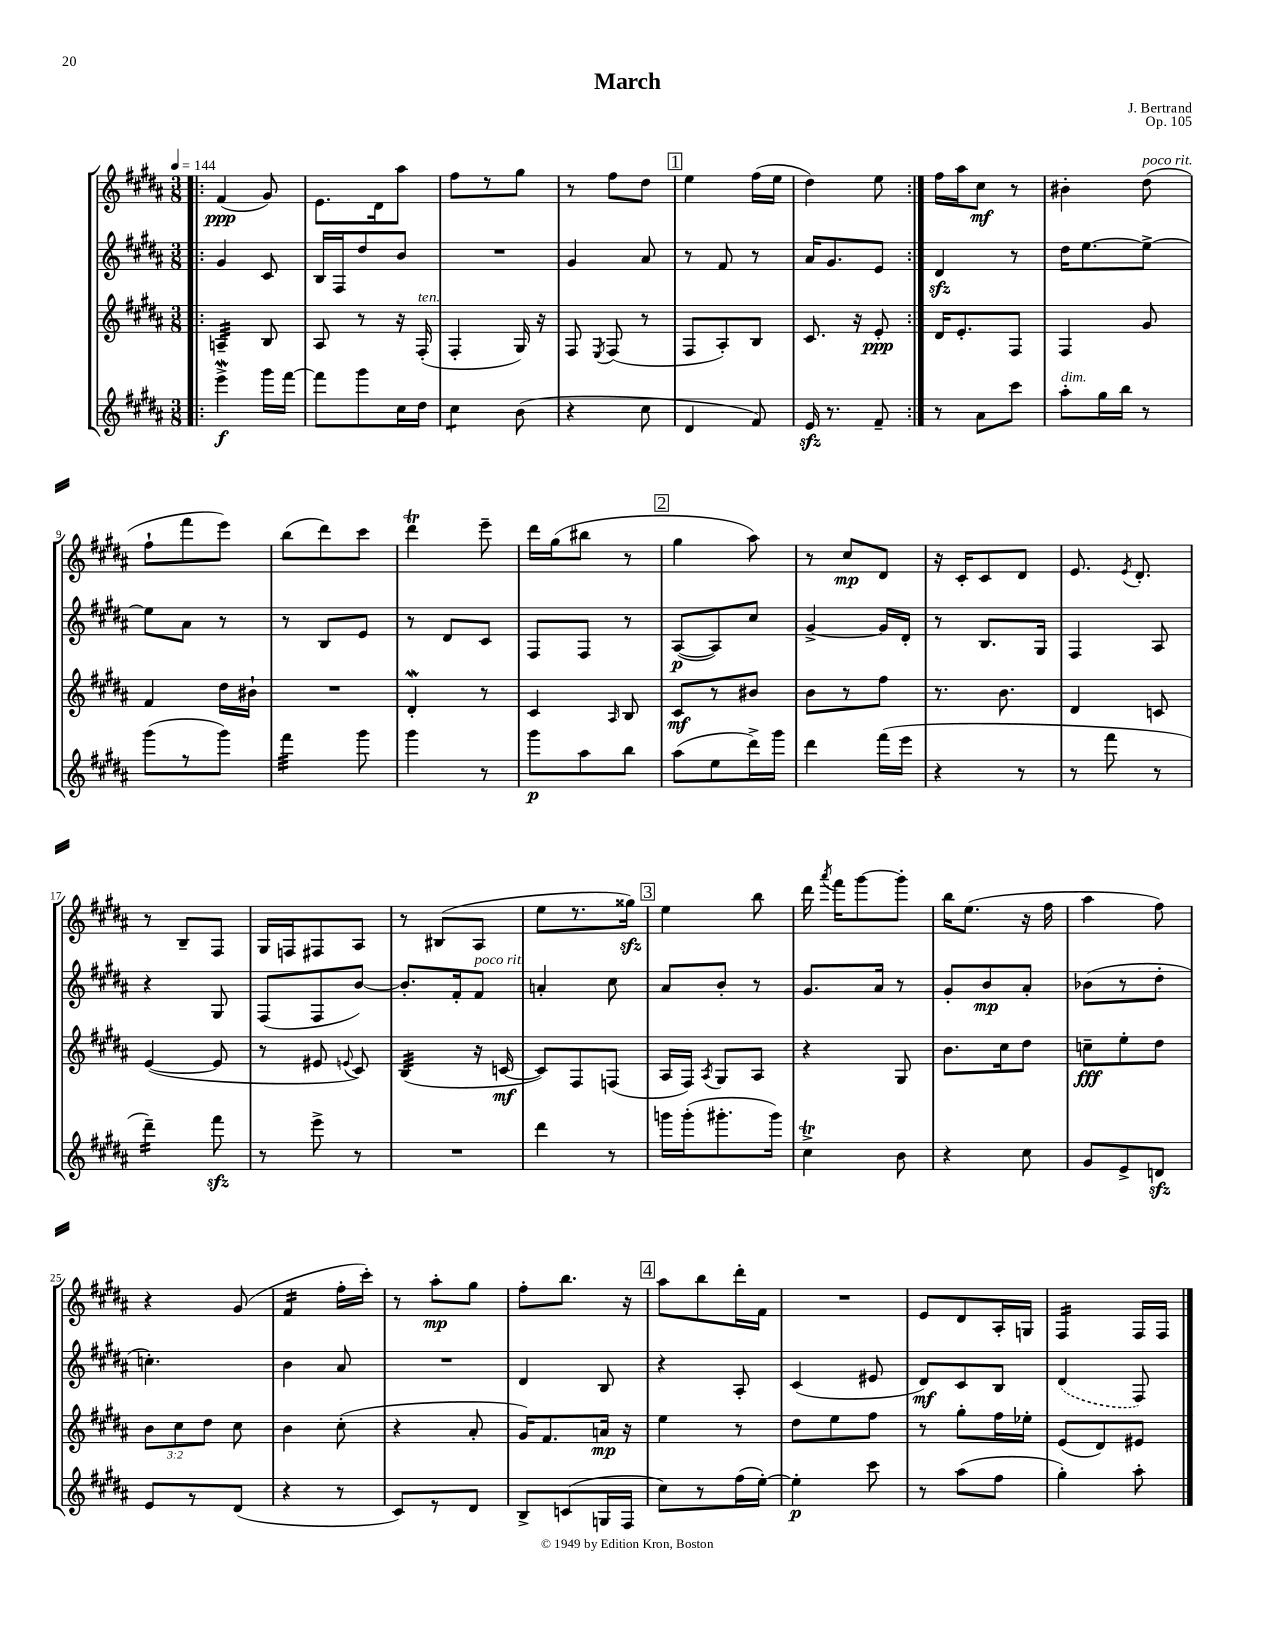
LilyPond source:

\header { title = "March" composer = "J. Bertrand" opus = "Op. 105" }
<<
\new StaffGroup <<
\new Staff = "s0" {
    \clef treble \key b \major \numericTimeSignature \time 3/8 \tempo 4 = 144
    \autoBeamOff \repeat volta 2 { \bar ".|:" fis'4\ppp( gis'8) |
    e'8.[ dis'16 ais''8] |
    fis''8[ r8 gis''8] |
    r8 fis''8[ dis''8] |
    \mark \markup { \box "1" } e''4 fis''16[( e''16] |
    dis''4) e''8 | }
    fis''16[ ais''16 cis''8]\mf r8 |
    bis'4-. dis''8^\markup { \italic "poco rit." }( |
    fis''8[-! fis'''8 e'''8]) |
    b''8[( dis'''8) cis'''8] |
    dis'''4\trill e'''8-- |
    dis'''16[ gis''16( bis''8] r8 |
    \mark \markup { \box "2" } gis''4 ais''8) |
    r8 cis''8[\mp dis'8] |
    r16 cis'16[-. cis'8 dis'8] |
    e'8. \acciaccatura { e'8 } dis'8.-. |
    r8 b8[-- fis8] |
    gis16[ f16 fis8 ais8] |
    r8 bis8[( ais8] |
    e''8[ r8. gisis''16]\sfz) |
    \mark \markup { \box "3" } e''4 b''8 |
    dis'''16 \acciaccatura { ais'''8 } fis'''16[ gis'''8~ gis'''8]-. |
    b''16[ e''8.]( r16 fis''16 |
    ais''4 fis''8) |
    r4 gis'8( |
    fis'4:16 fis''16[-. cis'''16]-.) |
    r8 ais''8[-.\mp gis''8] |
    fis''8[-. b''8.] r16 |
    \mark \markup { \box "4" } ais''8[ b''8 dis'''16-. fis'16] |
    R4. |
    e'8[ dis'8 ais16-. g16] |
    fis4:16 fis16[ fis16] \bar "|." |
}
\new Staff = "s1" {
    \clef treble \key b \major \numericTimeSignature \time 3/8
    \autoBeamOff \repeat volta 2 { \bar ".|:" gis'4 cis'8 |
    b16[ fis16 dis''8 b'8] |
    R4. |
    gis'4 ais'8 |
    \mark \markup { \box "1" } r8 fis'8 r8 |
    ais'16[ gis'8. e'8] | }
    dis'4\sfz r8 |
    dis''16[ e''8.~ e''8]~-> |
    e''8[ ais'8] r8 |
    r8 b8[ e'8] |
    r8 dis'8[ cis'8] |
    fis8[ fis8] r8 |
    \mark \markup { \box "2" } ais8[~\p( ais8) cis''8] |
    gis'4~-> gis'16[ dis'16]-. |
    r8 b8.[ gis16] |
    fis4 ais8 |
    r4 gis8 |
    fis8[( fis8 b'8]~) |
    b'8.[-. fis'16-. fis'8]^\markup { \italic "poco rit." } |
    a'4-. cis''8 |
    \mark \markup { \box "3" } ais'8[ b'8]-. r8 |
    gis'8.[ ais'16] r8 |
    gis'8[-. b'8\mp ais'8]-. |
    bes'8[( r8 dis''8]-. |
    c''4.-.) |
    b'4 ais'8 |
    R4. |
    dis'4 b8 |
    \mark \markup { \box "4" } r4 ais8-. |
    cis'4( eis'8 |
    dis'8[\mf) cis'8 b8] |
    \once \slurDashed dis'4( fis8) \bar "|." |
}
\new Staff = "s2" {
    \clef treble \key b \major \numericTimeSignature \time 3/8 \override Staff.TupletNumber.text = #tuplet-number::calc-fraction-text
    \autoBeamOff \repeat volta 2 { \bar ".|:" a4:32-- b8 |
    ais8 r8 r16 fis16-.^\markup { \italic "ten." }( |
    fis4-. gis16) r16 |
    fis8 \acciaccatura { e8 } fis8( r8 |
    \mark \markup { \box "1" } fis8[ ais8-.) b8] |
    cis'8. r16 e'8-.\ppp | }
    dis'16[ e'8.-. fis8] |
    fis4 gis'8 |
    fis'4 dis''16[ bis'16]-! |
    R4. |
    dis'4-.\mordent r8 |
    cis'4 \grace { ais16 } b8 |
    \mark \markup { \box "2" } cis'8[\mf r8 bis'8] |
    b'8[ r8 fis''8] |
    r8. b'8. |
    dis'4 c'8 |
    e'4~( e'8 |
    r8 eis'8 \appoggiatura { e'8 } cis'8) |
    b4:32( r16 c'16~\mf |
    c'8[) fis8 f8]( |
    \mark \markup { \box "3" } ais16[ fis16]) \acciaccatura { ais8 } gis8[ ais8] |
    r4 gis8 |
    b'8.[ cis''16 dis''8] |
    c''8[--\fff e''8-. dis''8] |
    \tuplet 3/2 { b'8[ cis''8 dis''8] } cis''8 |
    b'4 cis''8-.( |
    r4 ais'8-. |
    gis'16[) fis'8. a'16]\mp r16 |
    \mark \markup { \box "4" } e''4 r8 |
    dis''8[ e''8 fis''8] |
    r8 gis''8[-. fis''16 ees''16]-. |
    e'8[( dis'8) eis'8] \bar "|." |
}
\new Staff = "s3" {
    \clef treble \key b \major \numericTimeSignature \time 3/8
    \autoBeamOff \repeat volta 2 { \bar ".|:" e'''4->\mordent\f gis'''16[ fis'''16]~ |
    fis'''8[ gis'''8 cis''16 dis''16] |
    cis''4:8 b'8( |
    r4 cis''8 |
    \mark \markup { \box "1" } dis'4 fis'8) |
    e'16\sfz r8. fis'8-- | }
    r8 ais'8[ cis'''8] |
    ais''8[-.^\markup { \italic "dim." } gis''16 b''16] r8 |
    gis'''8[( r8 gis'''8]) |
    fis'''4:32 gis'''8 |
    gis'''4 r8 |
    gis'''8[\p ais''8 b''8] |
    \mark \markup { \box "2" } ais''8[( e''8 dis'''16->) gis'''16] |
    dis'''4 fis'''16[( e'''16] |
    r4 r8 |
    r8 fis'''8 r8 |
    dis'''4:16--) fis'''8\sfz |
    r8 e'''8-> r8 |
    R4. |
    dis'''4 r8 |
    \mark \markup { \box "3" } g'''16[ g'''16-.( gis'''8.-. gis'''16]) |
    cis''4->\trill b'8 |
    r4 cis''8 |
    gis'8[ e'8-> d'8]\sfz |
    e'8[ r8 dis'8]( |
    r4 r8 |
    cis'8[) r8 dis'8] |
    b8[-> c'8( g16 fis16] |
    \mark \markup { \box "4" } cis''8[) r8 fis''16( e''16]~-.) |
    e''4-.\p cis'''8 |
    r8 ais''8[( fis''8] |
    gis''4-.) ais''8-. \bar "|." |
}
>>
>>
